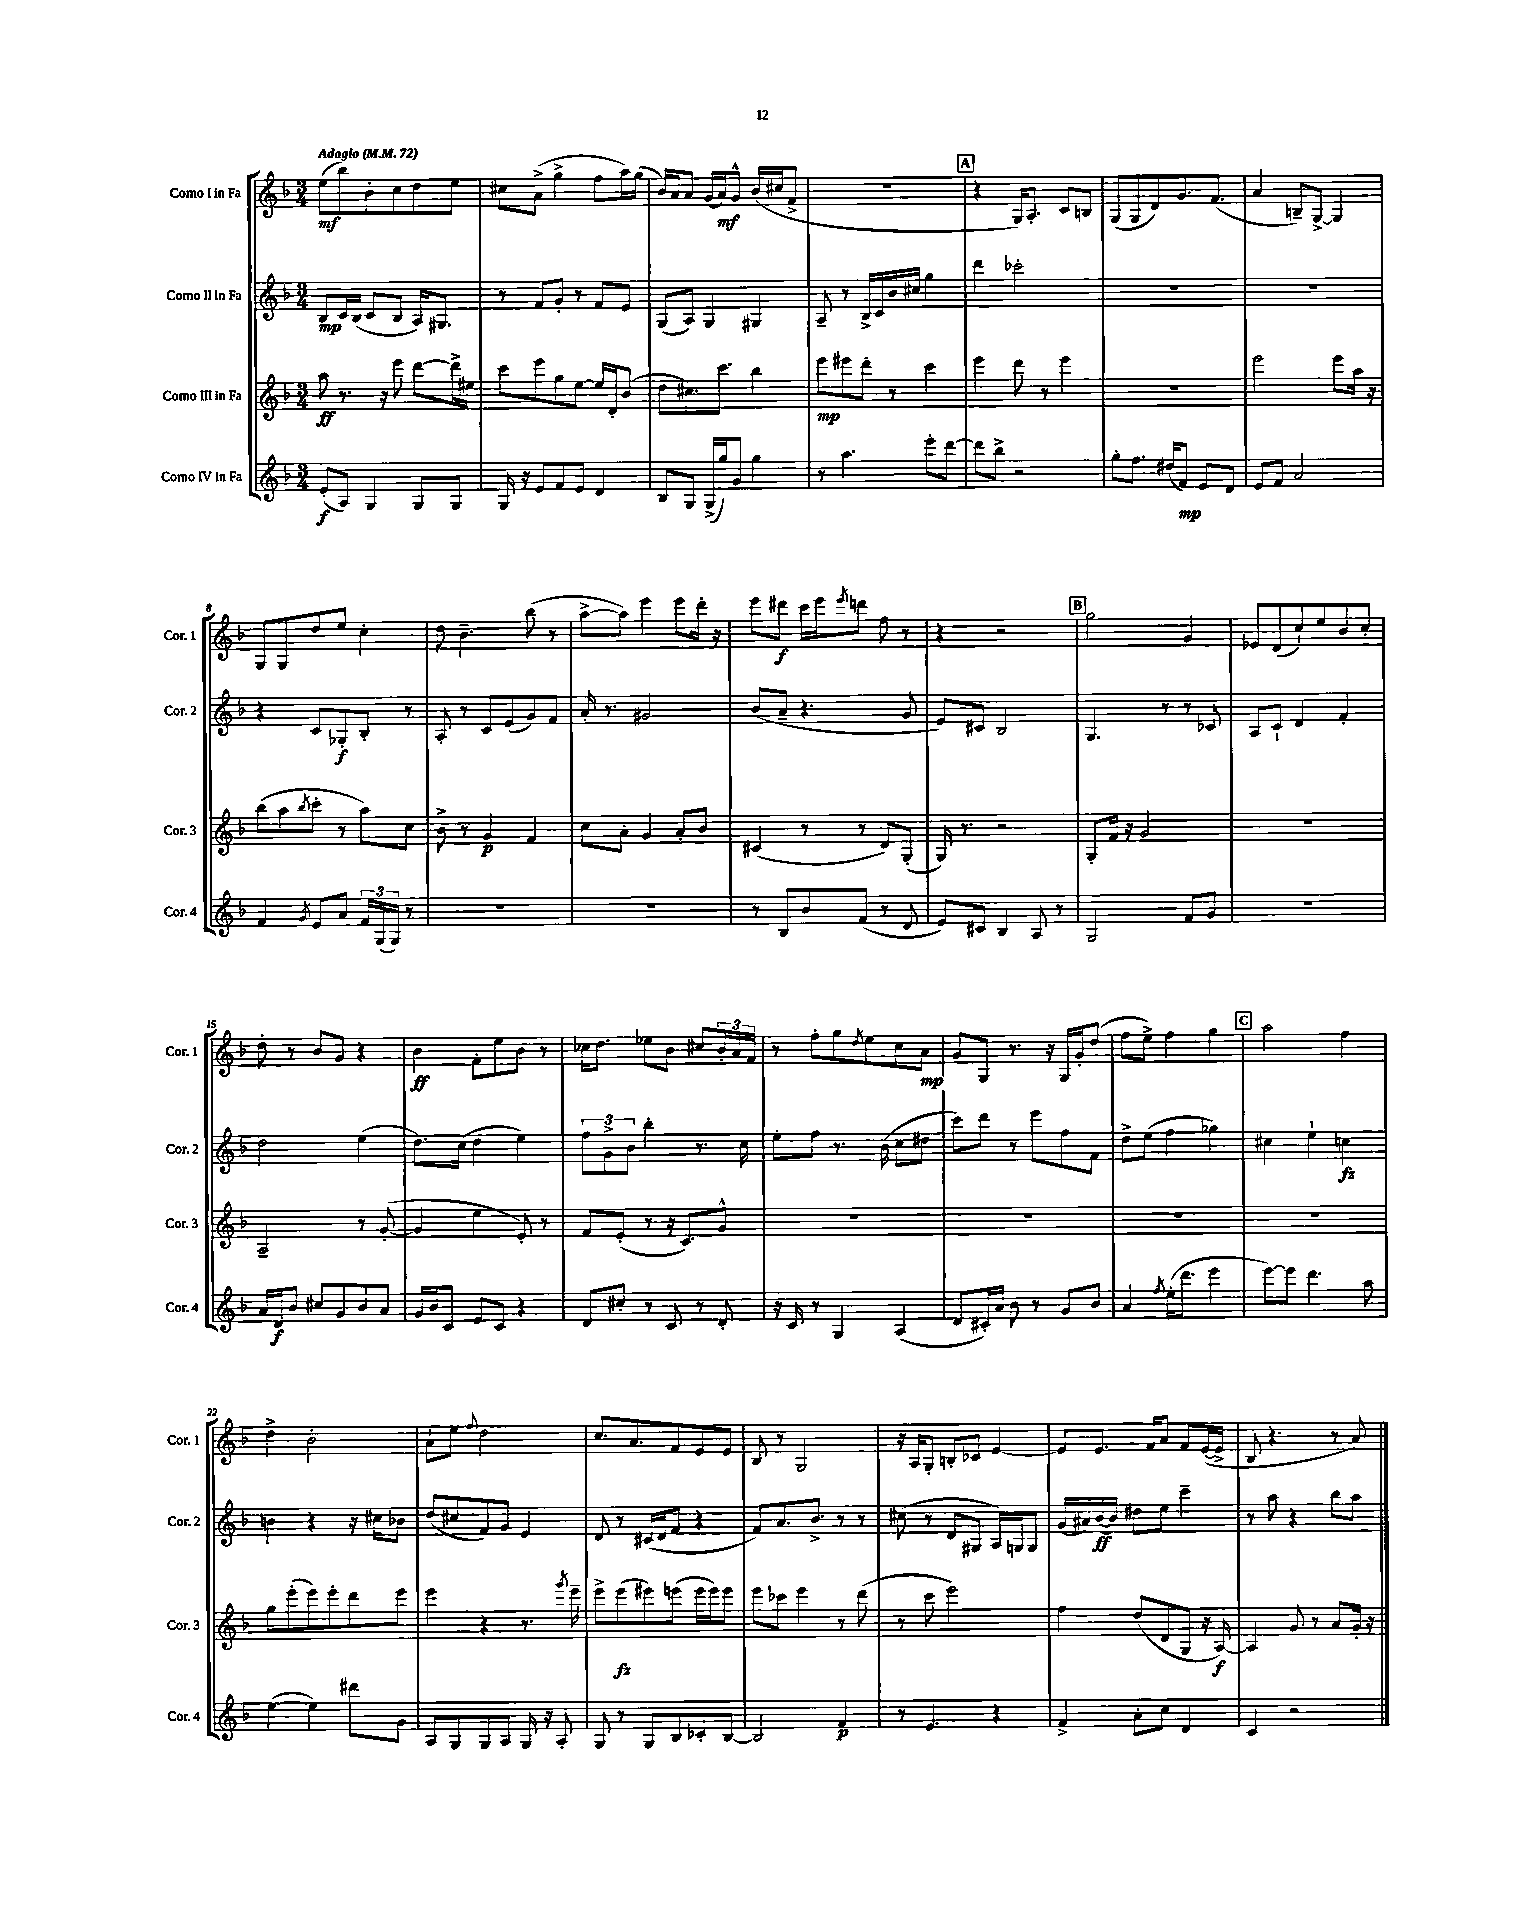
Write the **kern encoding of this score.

**kern	**kern	**kern	**kern
*staff4	*staff3	*staff2	*staff1
*clefG2	*clefG2	*clefG2	*clefG2
*k[b-]	*k[b-]	*k[b-]	*k[b-]
*M3/4	*M3/4	*M3/4	*M3/4
*MM72	*MM72	*MM72	*MM72
(8e'	8aa	8B-	(8ee
8A)	8.r	16c	8bb-)
.	.	(16B-	.
4G	.	8c	8b-'
.	16r	.	.
.	8eee	8B-	8cc
8G	[8ddd	16A)	8dd
.	.	8.G#	.
8G	16ddd^]	.	8ee
.	16ee#	.	.
=	=	=	=
16G	8ccc	8r	8cc#
16r	.	.	.
8e	8eee	8f	(8a^
8f	8gg	8g'	4gg^
8e	[8ee	8r	.
4d	16ee]	8f	8ff
.	16d'	.	.
.	(8b-	8e	16aa)
.	.	.	(16gg
=	=	=	=
8B-	8dd	(8G	16b-)
.	.	.	16a
8G	8.cc#)	8A)	8a
(16G^	.	4G	(16g
16gg)	8.ccc	.	16a)
8g	.	.	8g^^
4gg	4bb-	4G#	(16b-
.	.	.	16cc#
.	.	.	8f^
=	=	=	=
8r	8eee	8A~	2.r
4.aa	8eee#	8r	.
.	8ddd'	16B-^	.
.	.	16c	.
.	8r	16b-	.
.	.	16cc#	.
8eee'	4ccc	4gg	.
[8ddd	.	.	.
=	=	=	=
8ddd]	4eee	4ddd	4r
8bb-^	.	.	.
2r	8ddd	2ccc-'	16G)
.	.	.	8.A'
.	8r	.	.
.	4eee	.	8c
.	.	.	8B
=	=	=	=
8gg'	2.r	2.r	(8G
8.ff	.	.	8G
.	.	.	8d)
(16dd#	.	.	.
8f)	.	.	8.g
8e	.	.	.
.	.	.	(8.f
8d	.	.	.
=	=	=	=
8e	2eee	2.r	4a
8f	.	.	.
2a	.	.	8B~)
.	.	.	[8G^
.	8eee	.	4G]
.	16aa	.	.
.	16r	.	.
=	=	=	=
4f	(8bb-	4r	8G
.	8aa	.	8G
8qg	8qbb-	.	.
8e	8ccc'	8c	8dd
8a	8r	8G-'	8ee
24f	8aa)	8B-'	4cc'
(24G	.	.	.
24G)	.	.	.
8r	8cc	8r	.
=	=	=	=
2.r	8b-^	8A'	8dd
.	8r	8r	4.b-~
.	4g	8c	.
.	.	(8e	.
.	4f	8g)	(8bb-
.	.	8f	8r
=	=	=	=
2.r	8cc	16a'	[8aa^
.	.	8.r	.
.	8a'	.	8aa])
.	4g	2g#	4eee
.	8a'	.	8eee
.	8b-	.	16ddd'
.	.	.	16r
=	=	=	=
8r	(4c#	(8b-	8eee
8B-	.	8a~	8ddd#
8b-	8r	4.r	16ccc
.	.	.	16eee
.	.	.	8qeee
(8f	8r	.	8ddd
8r	8d)	.	8ff
8d	(8G'	8g	8r
=	=	=	=
8e)	16G)	8e)	4r
.	8.r	.	.
8c#	.	8c#	.
4B-	2r	2B-	2r
8A	.	.	.
8r	.	.	.
=	=	=	=
2G	8G'	4.G	2gg
.	16f	.	.
.	16r	.	.
.	2g	.	.
.	.	8r	.
8f	.	8r	4g
8g	.	8c-	.
=	=	=	=
2.r	2.r	8A	8e-
.	.	8c`	(8d
.	.	4d	8cc`)
.	.	.	8ee
.	.	4f'	8b-
.	.	.	8cc'
=	=	=	=
16a	2A~	2dd	8dd'
16d	.	.	.
8b-	.	.	8r
8cc#	.	.	8b-
8g	.	.	8g
8b-	8r	(4ee	4r
8a	([8g'	.	.
=	=	=	=
16g	4g]	8.dd)	4b-
16b-	.	.	.
8c	.	.	.
.	.	(16cc	.
8e	4ee	4dd	8f'
8c	.	.	8ee
4r	8e')	4ee)	8b-
.	8r	.	8r
=	=	=	=
8d	8f	12ff	16cc-
.	.	.	8.dd
.	.	12g^	.
8cc#'	(8e'	.	.
.	.	12b-	.
8r	8r	4bb-'	8ee-
8c	16r	.	8b-
.	8.c)	.	.
8r	.	8.r	8cc#
8d'	8g^^	.	24b-'
.	.	.	24a
.	.	16cc	.
.	.	.	24f
=	=	=	=
16r	2.r	8ee'	8r
16c	.	.	.
8r	.	8ff	8ff'
4G	.	8.r	8gg
.	.	.	8qdd
.	.	.	8ee
.	.	(16b-	.
(4A	.	8cc	8cc
.	.	8dd#	8a
=	=	=	=
8d	2.r	8ccc)	8g
16c#')	.	8ddd	8G
16a	.	.	.
8b-	.	8r	8.r
8r	.	8eee	.
.	.	.	16r
8g	.	8ff	16G
.	.	.	16g'
8b-	.	8f	(8dd
=	=	=	=
4a	2.r	8dd^	8ff
.	.	(8ee	8ee^)
8qff	.	.	.
(16ee'	.	4ff	4ff
8.ddd	.	.	.
4eee	.	4gg-)	4gg
=	=	=	=
[8eee)	2.r	4cc#	2aa
8eee]	.	.	.
4.ddd	.	4ee`	.
.	.	4cc	4ff
8aa	.	.	.
=	=	=	=
([4ee	8gg	4b	4dd^
.	(8eee'	.	.
4ee])	8eee)	4r	2b-'
.	8eee'	.	.
8ddd#	8ddd	16r	.
.	.	16cc#	.
8g	8eee	8b-	.
=	=	=	=
8A	4eee	(8dd	8a`
8G	.	8cc#	8ee
.	.	.	8qqff
8G	4r	8f)	2dd
8A	.	8g	.
16G	8.r	4e	.
16r	.	.	.
8A'	.	.	.
.	8qggg	.	.
.	16eee~	.	.
=	=	=	=
8G	8eee^	8d	8.cc
8r	(8eee	8r	.
.	.	.	8.a
8G	8eee#)	(16c#	.
.	.	16d	.
8B-	(8eee	8f	8f
8c-'	16eee	4r	8e
.	16eee)	.	.
[8B-	8eee	.	8e
=	=	=	=
2B-]	8eee	8f)	8B-
.	8ccc-	8.a	8r
.	4eee	.	2G
.	.	8.b-^	.
4f	8r	8r	.
.	(8ddd	8r	.
=	=	=	=
8r	8r	(8cc#	16r
.	.	.	16A
4.e	8ccc	8r	8G'
.	2eee)	8d	8B'
.	.	8G#	8c-
4r	.	16A)	[4e
.	.	16G	.
.	.	8G	.
=	=	=	=
4f^	4ff	(16g	8e]
.	.	16a#)	.
.	.	([16b-	8.e
.	.	16b-])	.
8a'	(8dd	8dd#	.
.	.	.	16f
8cc	8d	8ee	8a
4d	8G	4ccc~	8f
.	16r	.	([16e
.	[16A)	.	16e^]
=	=	=	=
4c	4A]	8r	8B-
.	.	8aa	4.r
2r	8g	4r	.
.	8r	.	.
.	8a	8bb-	8r
.	16g'	8aa	8a)
.	16r	.	.
==	==	==	==
*-	*-	*-	*-
